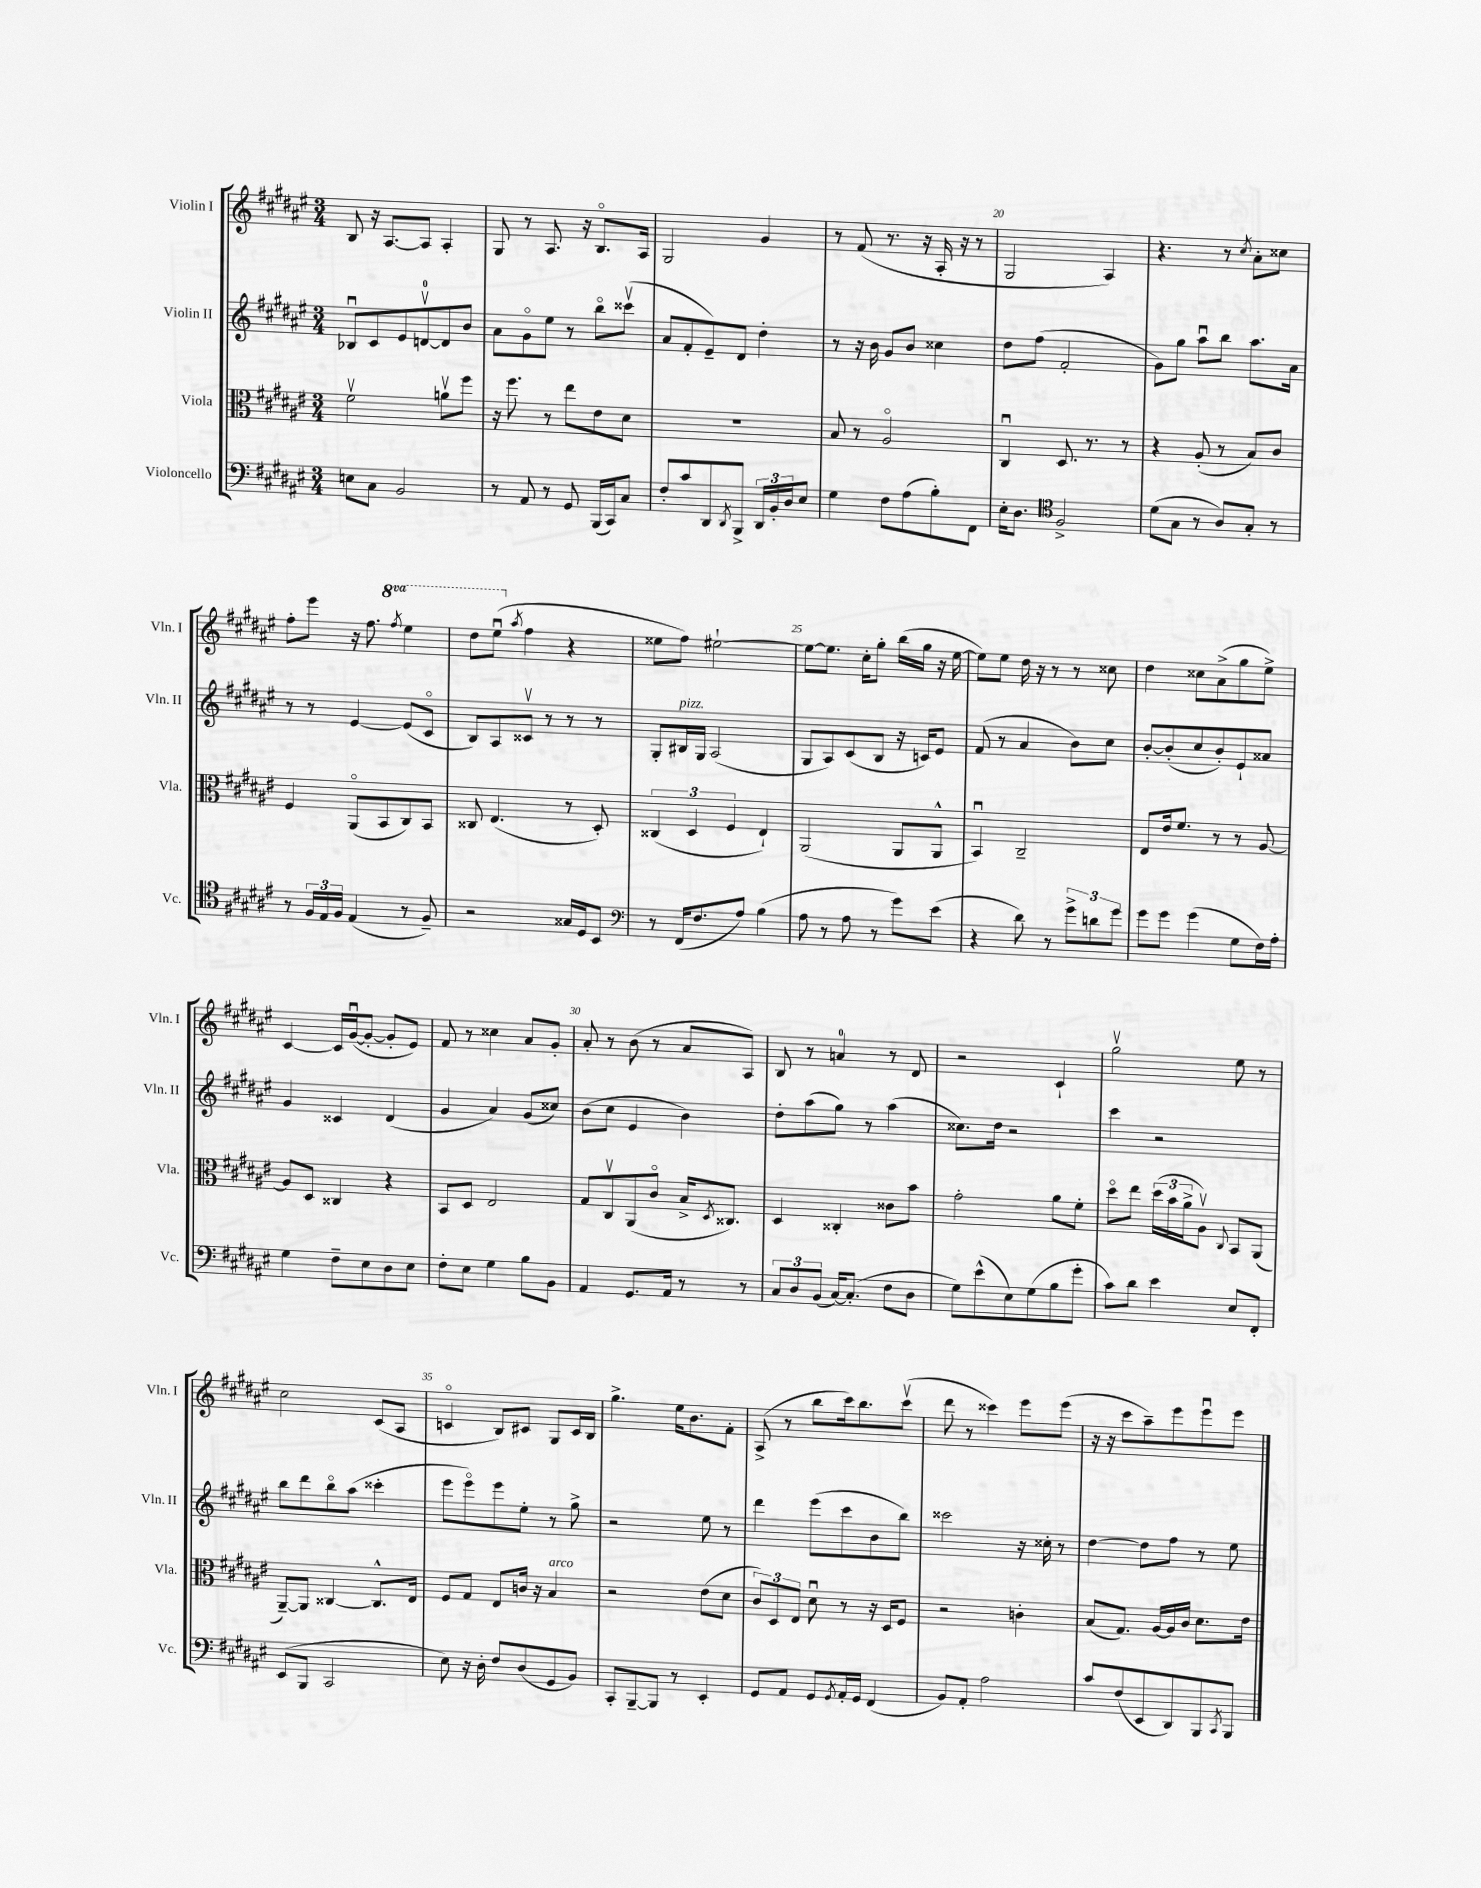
<<
\new StaffGroup <<
\new Staff = "s0" \with { instrumentName = "Violin I" shortInstrumentName = "Vln. I" } {
    \clef treble \key fis \major \numericTimeSignature \time 3/4 \set Staff.ottavationMarkups = #ottavation-simple-ordinals
    b8 r16 ais8.~ ais8 ais4-. |
    gis8 r8 ais8. r16 b8.\flageolet ais16 |
    gis2 gis'4 |
    r8 fis'8( r8. r16 ais16-. r16 r8 |
    gis2 ais4) |
    r4. r8 \acciaccatura { cis''8 } ais'8-. cisis''8 |
    fis''8-. eis'''8 r16 fis''8. \ottava #1 \acciaccatura { fis'''8 } eis'''4 |
    dis'''8 eis'''8\downbow( \ottava #0 \acciaccatura { ais''8 } fis''4 r4 |
    eisis''8 fis''8) eis''2~-! |
    eis''8~ eis''8. cis''16-. gis''8-. b''16( gis''16 r16 eis''16~ |
    eis''8) eis''8 dis''16 r16 r8 r8 cisis''8 |
    dis''4 cisis''8 ais'8->( gis''8 eis''8->) |
    cis'4~ cis'16 gis'16~\downbow( gis'8~-. gis'8-. eis'8) |
    fis'8 r8 cisis''4 ais'8 gis'8-. |
    ais'8-. r8 b'8( r8 ais'8 ais8) |
    b8 r8 a'4-0 r8 dis'8 |
    r2 cis'4-! |
    gis''2\upbow eis''8 r8 |
    cis''2 cis'8( ais8 |
    c'4\flageolet b8) cis'8 gis8 cis'16 b16 |
    gis''4.-> eis''16 b'8. fis'8-. |
    ais8->( r8 b''8 cis'''16) b''8. cis'''8\upbow( |
    dis'''8 r8 cisis'''4) eis'''8 eis'''8( |
    r16 r16 cis'''8 ais''8--) eis'''8 eis'''8\downbow eis'''8 \bar "|." |
}
\new Staff = "s1" \with { instrumentName = "Violin II" shortInstrumentName = "Vln. II" } {
    \clef treble \key fis \major \numericTimeSignature \time 3/4
    bes8\downbow cis'8 eis'8 d'8-0~\upbow d'8 b'8 |
    ais'8 gis'8\flageolet eis''8 r8 b''8\flageolet cisis'''8\upbow( |
    ais'8 fis'8-. eis'8--) dis'8 dis''4-. |
    r8 r16 b'16 gis'8 b'8 cisis''4 |
    dis''8 fis''8( fis'2-. |
    gis'8) gis''8 ais''8\downbow b''8 ais''8. ais'16 |
    r8 r8 eis'4~ eis'8( cis'8\flageolet |
    b8) ais8 cisis'8\upbow r8 r8 r8 |
    gis8-. bis16^\markup { \italic "pizz." } gis16 ais2( |
    gis8 ais8) cis'8( b8 r16 c'16) eis'8 |
    fis'8( r8 ais'4 b'8) cis''8 |
    b'8~-. b'8-.( cis''8 b'8-.) eis'8-! aisis'8 |
    gis'4 cisis'4 dis'4( |
    gis'4 ais'4) gis'8( cisis''8) |
    b'8( cis''8 eis'4 b'4) |
    dis''8-. ais''8( gis''8) r8 ais''4( |
    cisis''8.) dis''16 r2 |
    cis'''4 r2 |
    b''8 dis'''8 b''8\flageolet ais''8( cisis'''4-. |
    eis'''8 eis'''8\flageolet) eis'''8 eis''8-. r8 gis''8-> |
    r2 eis''8 r8 |
    dis'''4 eis'''8( cis'''8 b'8 b''8) |
    cisis'''2 r16 cisis''16-. r8 |
    dis''4~ dis''8 fis''8 r8 eis''8 \bar "|." |
}
\new Staff = "s2" \with { instrumentName = "Viola" shortInstrumentName = "Vla." } {
    \clef alto \key fis \major \numericTimeSignature \time 3/4
    fis'2\upbow a'8\upbow fis''8 |
    r16 fis''8. r8 eis''8 eis'8 dis'8 |
    R2. |
    b8 r8 ais2\flageolet |
    cis4\downbow dis8. r8. r8 |
    r4 ais8-.( r8 b8) cis'8 |
    fis4 ais,8\flageolet( b,8 cis8) b,8 |
    cisis8 eis4.( r8 dis8-.) |
    \tuplet 3/2 { cisis4( dis4 fis4 } eis4-!) |
    ais,2( ais,8 ais,8-^ |
    b,4\downbow) cis2-- |
    eis8 eis'16 fis'8. r8 r8 ais8~ |
    ais8 dis8 cisis4 r4 |
    b,8 dis8 eis2 |
    gis8 cis8\upbow ais,8( cis'8\flageolet b16-> \acciaccatura { dis8 } cisis8.) |
    dis4 cisis4-. cisis'8 b'8 |
    gis'2-. ais'8 fis'8-. |
    dis''8\flageolet eis''8 \tuplet 3/2 { dis''16( b'16 ais'16-> } ais8\upbow) \appoggiatura { cis8 } b,8 ais,8( |
    ais,8~--) ais,8 cisis4~ cisis8.-^ eis16 |
    fis8 gis8 eis8 c'16 r16 b4^\markup { \italic "arco" } |
    r2 eis'8( dis'8 |
    \tuplet 3/2 { cis'8) dis8 eis8 } dis'8\downbow r8 r16 dis16 fis8 |
    r2 c'4-. |
    b8( gis8.) ais16~ ais16 cis'16 dis'8. eis'16 \bar "|." |
}
\new Staff = "s3" \with { instrumentName = "Violoncello" shortInstrumentName = "Vc." } {
    \clef bass \key fis \major \numericTimeSignature \time 3/4
    e8 cis8 b,2 |
    r8 ais,8 r8 gis,8 b,,16( cis,16) cis8 |
    fis8-. cis'8 dis,8 \acciaccatura { dis,8 } b,,8-> \tuplet 3/2 { dis,16 b,16-. dis16 } eis8 |
    gis4 fis8 ais8( b8-.) fis,8 |
    eis16-. dis8. \clef tenor fis2-> |
    dis'8( gis8 r8 ais8) gis8-. r8 |
    r8 \tuplet 3/2 { fis16 eis16 fis16 } eis4( r8 fis8--) |
    r2 gisis16 dis16 b,8 |
    \clef bass r8 fis,16( fis8. ais8) b4( |
    ais8 r8 ais8 r8 gis'8) eis'8( |
    r4 dis'8) r8 \tuplet 3/2 { gis'8-> d'8 gis'8 } |
    gis'8 gis'8 gis'4( gis8 fis16) ais16-. |
    gis4 fis8-- eis8 dis8 eis8 |
    fis8-. eis8 gis4 b8 b,8 |
    ais,4 gis,8. ais,16 r8 r8 |
    \tuplet 3/2 { cis8 dis8 b,8( } cis16~) cis8.-.( fis8 dis8 |
    gis8) eis'8-^( eis8) gis8( b8 gis'8-. |
    cis'8) dis'8 eis'4 eis8 fis,8-. |
    eis,8( b,,8 cis,2 |
    eis8) r16 dis16-. fis8 dis8( gis,8 b,8) |
    cis,8-. b,,8~-- b,,8 r8 eis,4-. |
    gis,8 ais,8 gis,8 \acciaccatura { gis,8 } ais,16-. gis,16 fis,4( |
    b,8) ais,8-. ais2 |
    cis'8 fis8( eis,8 dis,8) b,,8 \acciaccatura { cis,8 } b,,8 \bar "|." |
}
>>
>>
\layout { \context { \Score currentBarNumber = #16 \override BarNumber.break-visibility = ##(#f #t #t) barNumberVisibility = #(every-nth-bar-number-visible 5) } }
